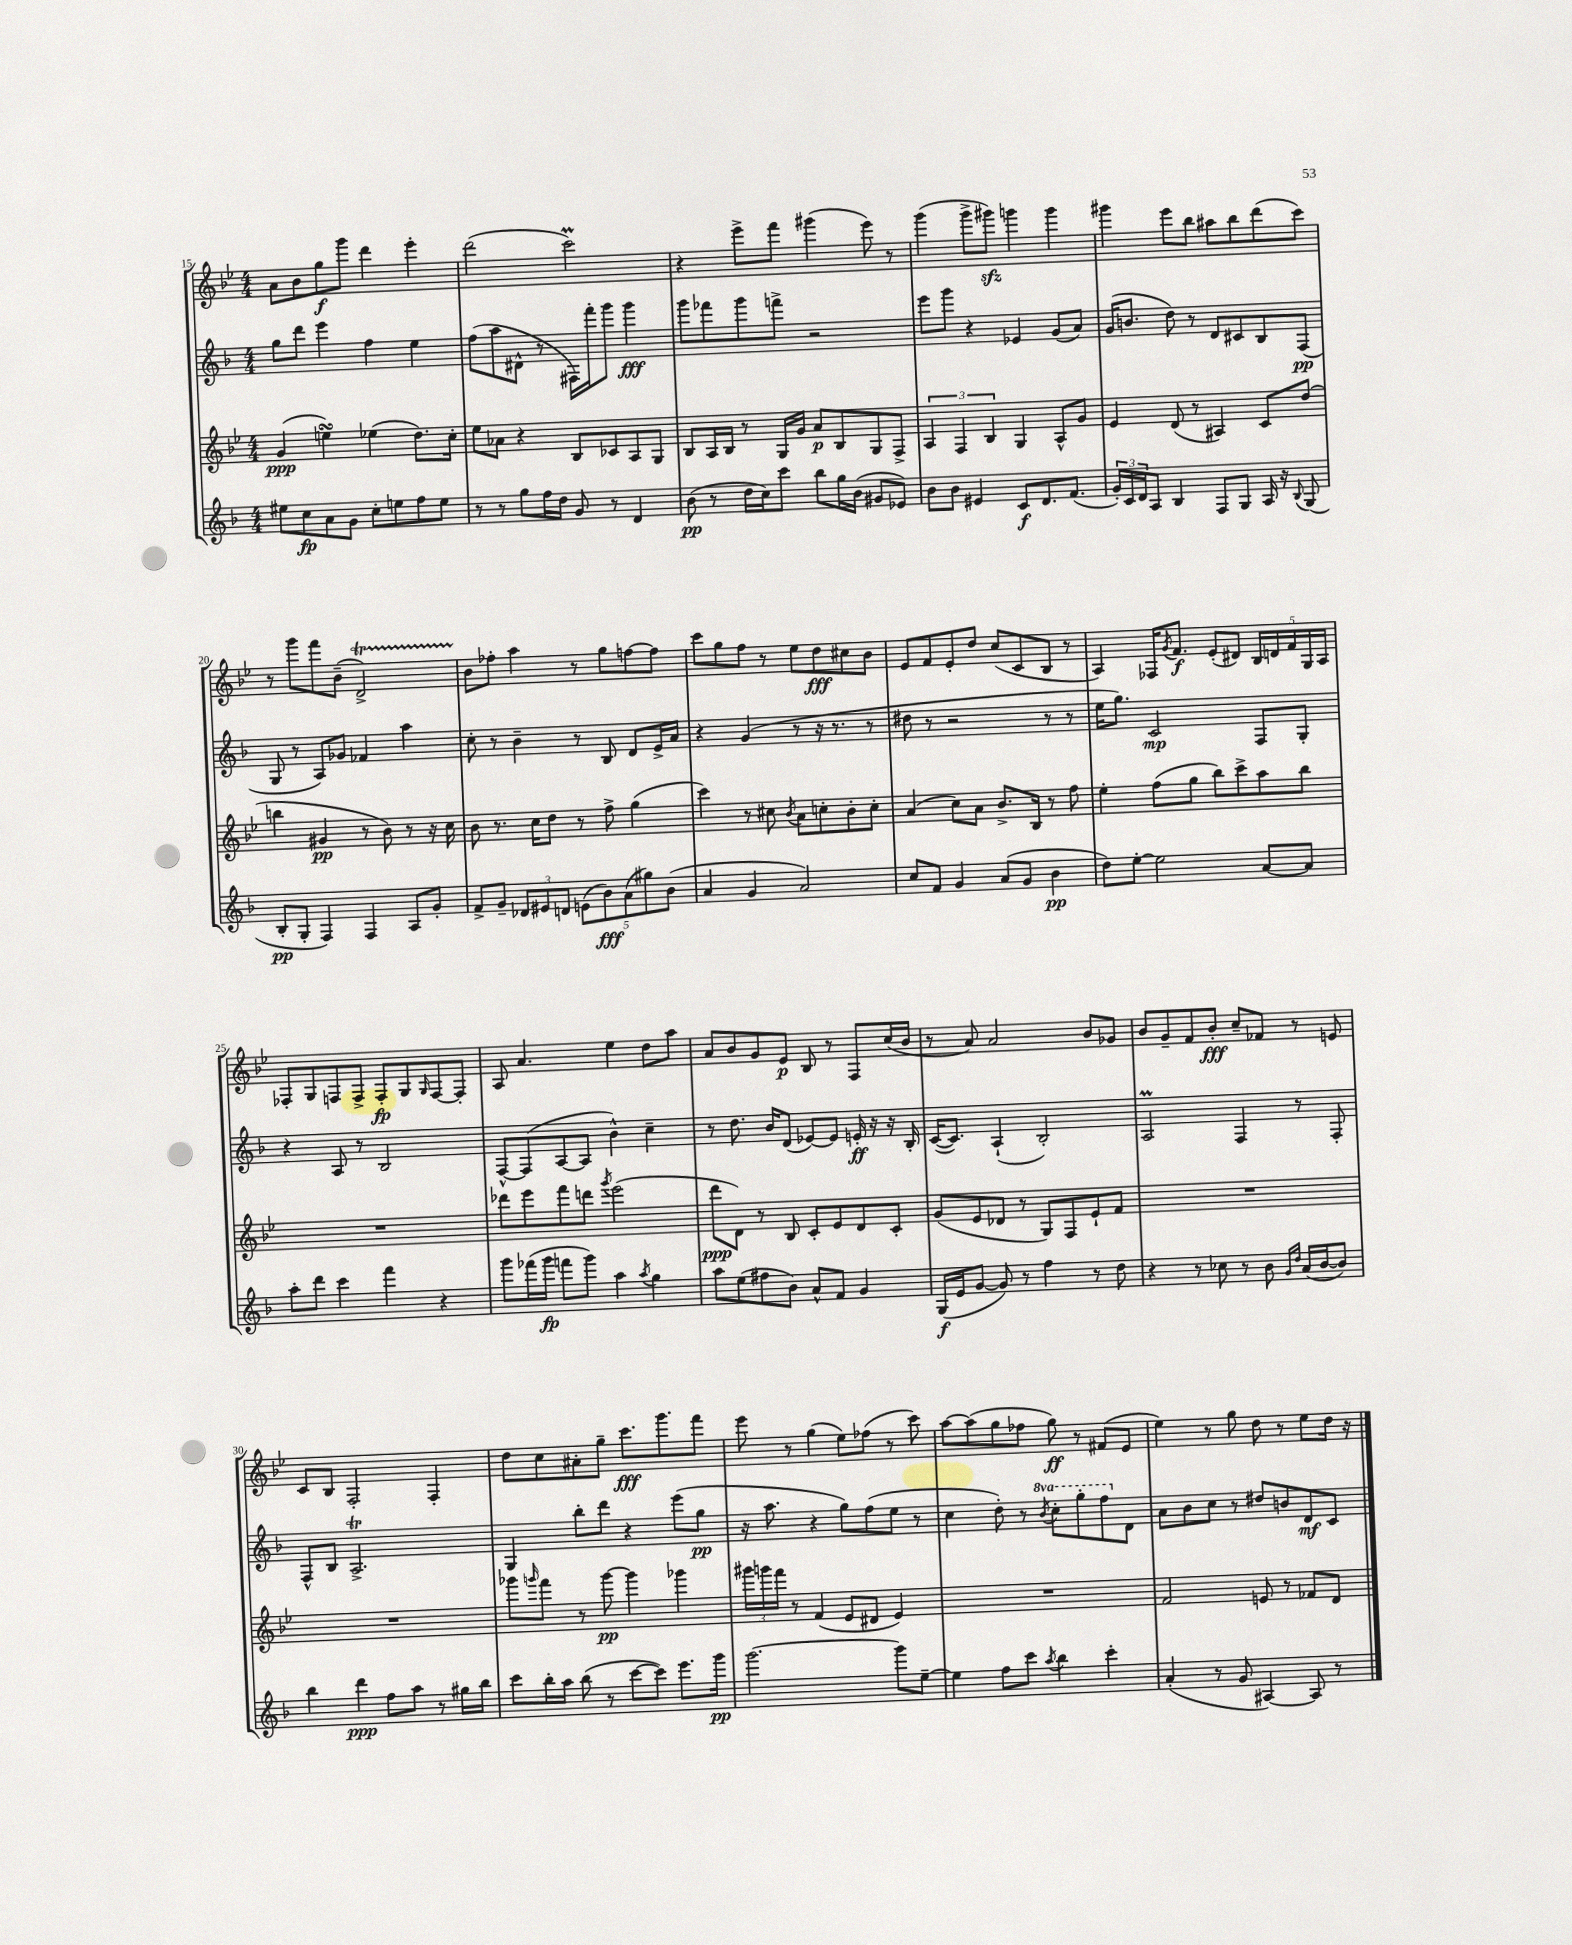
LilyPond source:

<<
\new StaffGroup <<
\new Staff = "s0" {
    \clef treble \key bes \major \numericTimeSignature \time 4/4
    a'8 bes'8 g''8\f g'''8 d'''4 ees'''4-. |
    d'''2( c'''2\prall) |
    r4 ees'''8-> f'''8 gis'''4( ees'''8) r8 |
    g'''4( g'''8-> gis'''8\sfz) g'''4 g'''4 |
    gis'''4 ees'''8 bes''8 ais''8 bes''8 d'''8( c'''8) |
    r8 g'''8 f'''8 bes'8--( d'2->\startTrillSpan) |
    bes'8\stopTrillSpan fes''8-. a''4 r8 g''8 f''8~ f''8 |
    c'''8 g''8 f''8 r8 ees''8 d''8\fff cis''8 bes'8 |
    ees'8 f'8 ees'8-. d''8 c''8( c'8 bes8 r8 |
    a4) fes16 \acciaccatura { g'8 } f'8.\f ees'8-.( dis'8) \tuplet 5/4 { bes16 d'16 f'16 g16 a16 } |
    fes8-. g8 f8 f8-> f8-.\fp g8 \grace { g16 } f8~ f8-. |
    a8 a'4. ees''4 d''8 a''8 |
    a'8 bes'8 g'8 ees'8\p bes8 r8 f8 c''16( bes'16 |
    r8 a'8) a'2 bes'8 ges'8 |
    bes'8 g'8-- f'8 bes'8-.\fff c''8-- fes'8 r8 e'8 |
    c'8 bes8 f2-. f4-. |
    d''8 c''8 ais'8-. g''8-- c'''8.\fff g'''8. f'''8 |
    ees'''8 r8 g''4( ees''8) fes''8( r8 c'''8) |
    a''8~ a''8( g''8 fes''8 g''8\ff) r8 fis'8( ees'8 |
    ees''4) r8 g''8 d''8 r8 ees''8 d''16 r16 \bar "|." |
}
\new Staff = "s1" {
    \clef treble \key f \major \numericTimeSignature \time 4/4 \set Staff.ottavationMarkups = #ottavation-simple-ordinals
    g''8 d'''8 e'''4 f''4 e''4 |
    f''8( a''8 dis'8-^ r8 fis16) f'''16-. g'''8 g'''4\fff |
    g'''8 fes'''8 g'''8 f'''8-> r2 |
    e'''8 g'''8 r4 ees'4 g'8( a'8) |
    g'16( b'8. d''8) r8 d'8 cis'8 bes8 f8\pp( |
    g8 r8 a8) ges'8 fes'4 a''4 |
    c''8-. r8 bes'4-- r8 bes8 d'8 e'16-> a'16 |
    r4 g'4( r8 r16 r8. r8 |
    dis''8 r8 r2 r8 r8 |
    e''16 g''8.) c'2\mp f8 g8-. |
    r4 a8 r8 bes2 |
    f8~-^ f8( a8~ a8 bes'4-^) c''4-- |
    r8 d''8. bes'16 d'8( ees'8~) ees'8 e'16-.\ff r16 r16 bes16-. |
    c'16~( c'8.) a4-!( bes2-.) |
    a2\prall f4 r8 f8-. |
    f8-^ bes8 a2.->\trill |
    g4 bes''8-. d'''8 r4 e'''8( g''8\pp |
    r16 a''8. r4 g''8) f''8( e''8 r8 |
    c''4 d''8-.) r8 \ottava #1 \acciaccatura { bes''8 } c'''8-. g'''8-. f'''8 \ottava #0 d'8 |
    a'8 bes'8 c''8 r8 dis''8 b'8 d'8\mf c'8 \bar "|." |
}
\new Staff = "s2" {
    \clef treble \key bes \major \numericTimeSignature \time 4/4
    g'4\ppp( e''4\turn) ees''4( d''8.) c''16-. |
    ees''8 aes'8 r4 bes8 ces'8 a8 g8 |
    bes8 a16 bes16 r8 g16 g'16 a'8\p bes8 g8 f8-> |
    \tuplet 3/2 { a4 f4 bes4 } g4 a8-^ g'8 |
    ees'4 d'8( r8 ais4) c'8 d''8( |
    b''4 gis'4\pp r8 bes'8) r8 r16 c''16 |
    bes'8 r8. c''16 d''8 r8 f''8-> g''4( |
    c'''4) r8 cis''8 \acciaccatura { bes'8 } a'8 c''8-. bes'8-. c''8-. |
    a'4( c''8) a'8 bes'8.-> bes16 r8 f''8 |
    ees''4-. f''8( g''8 bes''8) c'''8-> a''8 bes''8 |
    R1 |
    des'''8 ees'''8 f'''8 d'''8 \acciaccatura { g'''8 } ees'''2( |
    d'''8\ppp d'8) r8 bes8 c'8-. ees'8 d'8 c'8-. |
    g'8( ees'8 des'8 r8 g8) f8 ees'8-! f'8 |
    R1 |
    R1 |
    ges'''8 \grace { g'''16 } f'''8 r8 g'''8~\pp g'''4 ges'''4 |
    \tuplet 3/2 { gis'''16 g'''16 f'''16 } r8 f'4( ees'8 dis'8 ees'4) |
    R1 |
    f'2 e'8 r8 fes'8 d'8 \bar "|." |
}
\new Staff = "s3" {
    \clef treble \key f \major \numericTimeSignature \time 4/4
    eis''8 c''8\fp a'8 g'8 c''8-. e''8 f''8 e''8 |
    r8 r8 g''8 f''16 d''16 g'8 r8 d'4 |
    bes'8\pp( r8 d''16 c''16) c'''8 bes''8 g''16 bes'16( gis'8 ees'8) |
    bes'8 bes'8 eis'4 c'8\f d'8. f'8.( |
    \tuplet 3/2 { g'16-.) c'16 d'16 } a8 bes4 f8 g8 a16 r16 \appoggiatura { bes8 } g8( |
    bes8-.\pp g8-. f4) f4 a8 g'8-. |
    f'8-> g'8-- \tuplet 3/2 { des'8 eis'8 d'8 } \tuplet 5/4 { e'8( bes'8\fff) a'8( gis''8) bes'8( } |
    a'4 g'4 a'2) |
    c''8 f'8 g'4 a'8( g'8 bes'4\pp |
    d''8) e''8~-. e''2 a'8~ a'8 |
    a''8-. d'''8 c'''4 f'''4 r4 |
    g'''8 fes'''16( g'''16\fp f'''8 g'''8) a''4 \acciaccatura { a''8 } g''4 |
    a''8 e''8( fis''8 bes'8) a'8-^ f'8 g'4 |
    g16\f( e'16 g'8~ g'8) r8 f''4 r8 d''8 |
    r4 r8 ces''8 r8 bes'8 \grace { g'16 d''16 } a'16( bes'16~ bes'8) |
    bes''4 d'''4\ppp f''8 a''8 r8 gis''16 bes''16 |
    c'''8 bes''16-. a''16 bes''8( r8 c'''8~ c'''8) e'''8. g'''16\pp |
    g'''2.~ g'''8 e''8~-- |
    e''4 f''8 c'''8 \acciaccatura { a''8 } bes''4 c'''4-. |
    a'4-.( r8 g'8 ais4~) ais8 r8 \bar "|." |
}
>>
>>
\layout { \context { \Score currentBarNumber = #15 } }
